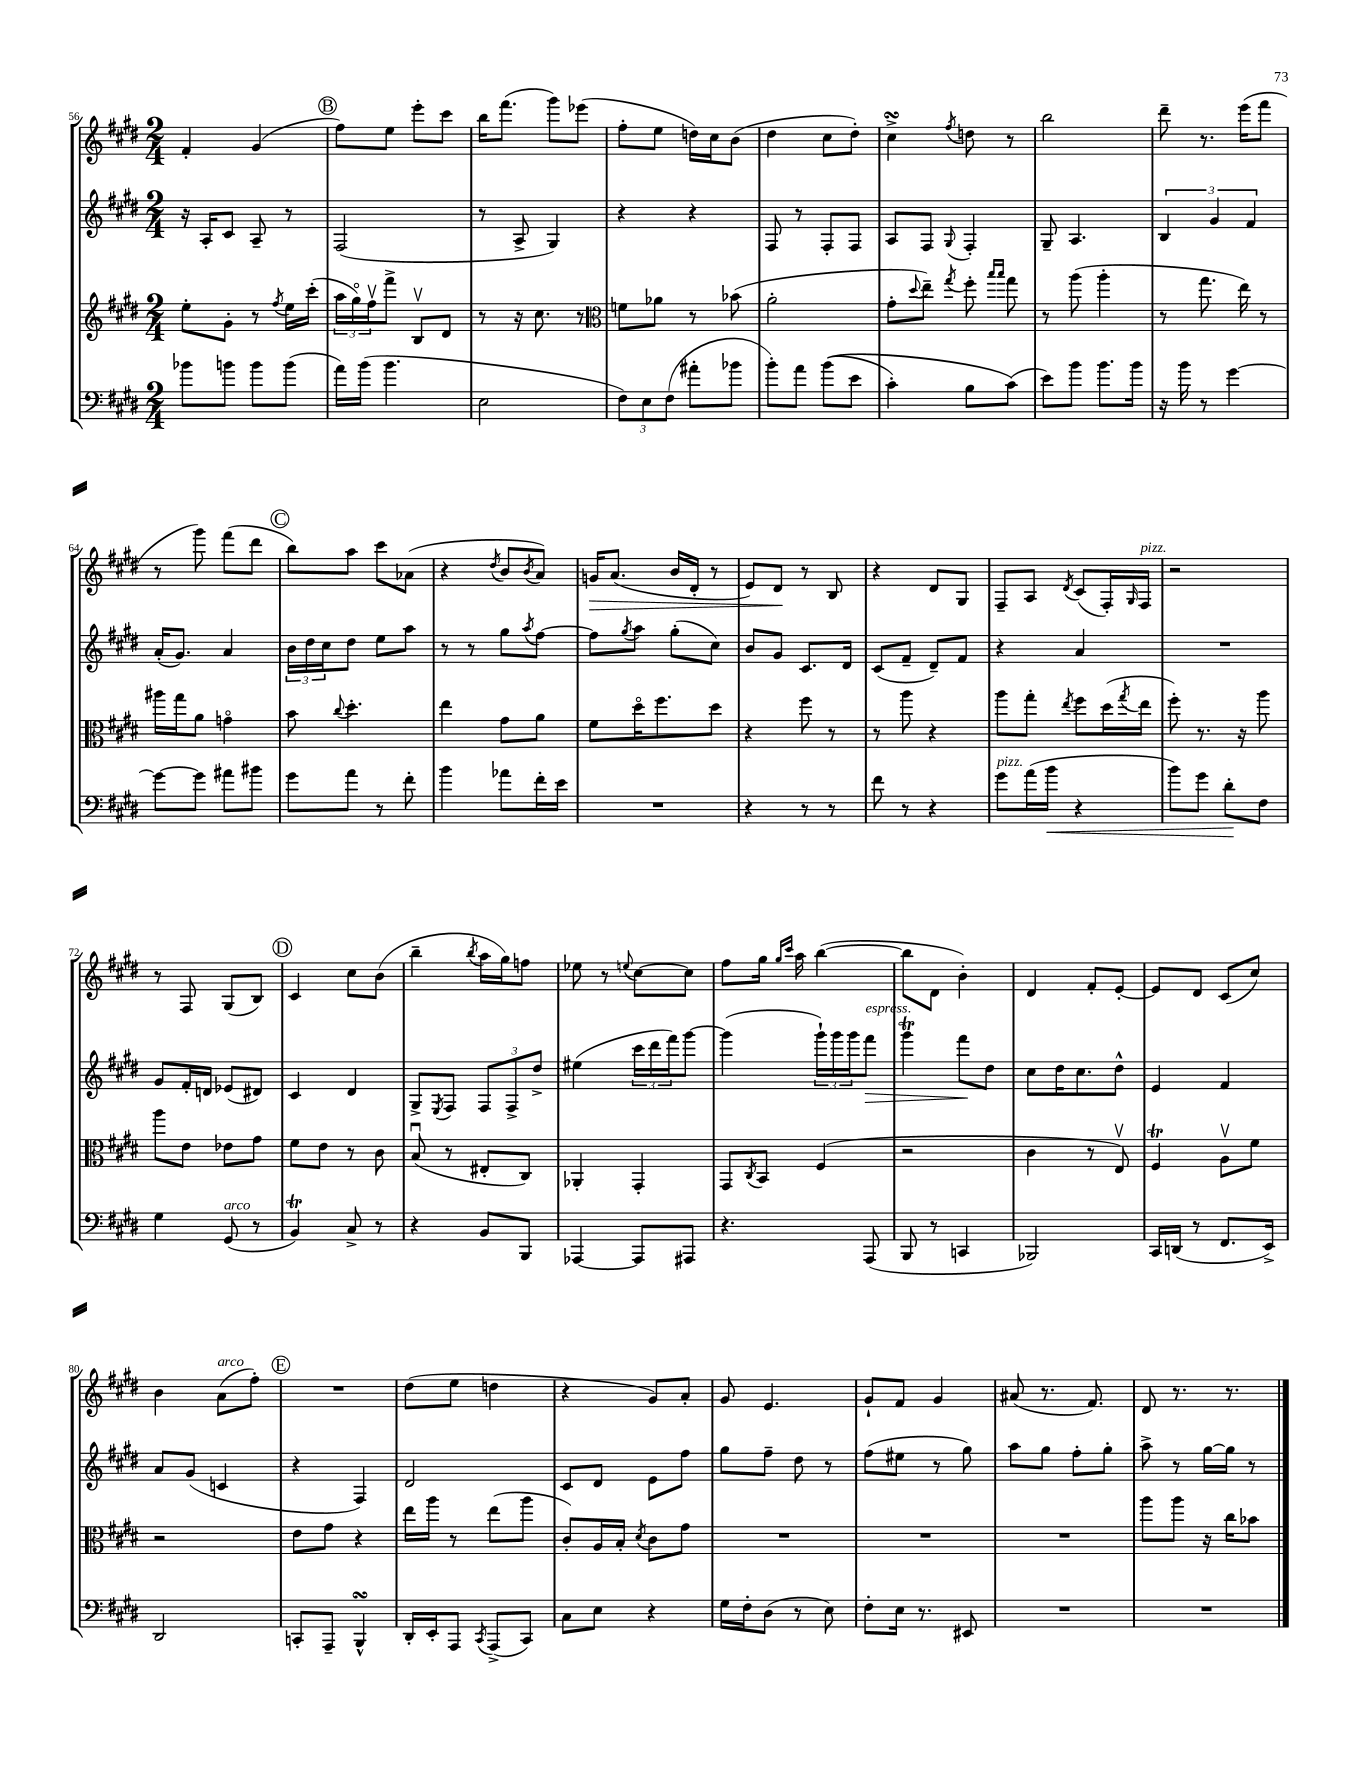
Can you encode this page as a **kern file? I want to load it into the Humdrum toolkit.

**kern	**dynam	**kern	**kern	**dynam	**kern	**dynam
*part4	*part4	*part3	*part2	*part2	*part1	*part1
*staff4	*staff4	*staff3	*staff2	*staff2	*staff1	*staff1
*clefF4	*	*clefG2	*clefG2	*	*clefG2	*
*k[f#c#g#d#]	*	*k[f#c#g#d#]	*k[f#c#g#d#]	*	*k[f#c#g#d#]	*
*M2/4	*	*M2/4	*M2/4	*	*M2/4	*
=56	=56	=56	=56	=56	=56	=56
8b-X\L	.	8ee'\L	16r	.	4f#'/	.
.	.	.	16A'/KL	.	.	.
8bn\J	.	8g#'\J	8c#/J	.	.	.
8b\L	.	8r	8A~/	.	(4g#/	.
.	.	8qff#/	.	.	.	.
(8b\J	.	16ee\LL	8r	.	.	.
.	.	(16ccc#'\JJ	.	.	.	.
!!LO:REH:place=s1:t=B
=57	=57	=57	=57	=57	=57	=57
16a\LL)	.	24aa\LL	(2F#/	.	8ff#\L)	.
.	.	24gg#\)	.	.	.	.
(16b\JJ	.	.	.	.	.	.
.	.	24ff#v\J	.	.	.	.
4.b\	.	8fff#^\J	.	.	8ee\J	.
.	.	8Bv/L	.	.	8eee'\L	.
.	.	8d#/J	.	.	8ccc#\J	.
=58	=58	=58	=58	=58	=58	=58
2E\	.	8r	8r	.	16bb\KL	.
.	.	.	.	.	(8.fff#\J	.
.	.	16r	8A^/	.	.	.
.	.	8.cc#\	.	.	.	.
.	.	.	4G#/)	.	8ggg#\L)	.
.	.	8r	.	.	(8eee-X\J	.
=59	=59	=59	=59	=59	=59	=59
*	*	*clefC3	*	*	*	*
12F#\L)	.	8fn\L	4r	.	8ff#'\L	.
12E\	.	.	.	.	.	.
.	.	8a-X\J	.	.	8ee\J	.
(12F#\J	.	.	.	.	.	.
8a#X'\L	.	8r	4r	.	16ddn\LL)	.
.	.	.	.	.	16cc#\J	.
8b-X\J	.	(8b-X\	.	.	(8b\J	.
=60	=60	=60	=60	=60	=60	=60
8b'\L)	.	2a'\	8F#/	.	4dd#\	.
8a\J	.	.	8r	.	.	.
((8b\L	.	.	8F#'/L	.	8cc#\L	.
8e\J	.	.	8F#/J	.	8dd#'\J)	.
=61	=61	=61	=61	=61	=61	=61
4c#'\)	.	8g#'\L	8A/L	.	4cc#sSSS^\	.
.	.	8qqdd#/	.	.	.	.
.	.	8ee~\J)	8F#/J	.	.	.
.	.	8qgg#/	8qqG#/	.	8qff#/	.
8B\L	.	8ff#'\	4F#'/	.	8ddn\	.
.	.	16qqbb/LL	.	.	.	.
.	.	16qqbb/JJ	.	.	.	.
(8c#\J)	.	8gg#\	.	.	8r	.
=62	=62	=62	=62	=62	=62	=62
8e\L)	.	8r	8G#~/	.	2bb\	.
8b\J	.	(8aa\	4.A/	.	.	.
8.b\L	.	4aa'\	.	.	.	.
16b\Jk	.	.	.	.	.	.
=63	=63	=63	=63	=63	=63	=63
16r	.	8r	6B/	.	8ddd#~\	.
16b\	.	.	.	.	.	.
8r	.	8.gg#\	.	.	8.r	.
.	.	.	6g#/	.	.	.
[4g#\	.	.	.	.	.	.
.	.	16ee\)	.	.	(16eee\KL	.
.	.	.	6f#/	.	.	.
.	.	8r	.	.	8fff#\J	.
!!LO:LB:g=z
=64	=64	=64	=64	=64	=64	=64
8g#\L_	.	16aa#X\LL	(16a'/KL	.	8r	.
.	.	16gg#\J	8.g#/J)	.	.	.
8g#\J]	.	8a\J	.	.	8ggg#\)	.
8a#X\L	.	4gn\	4a/	.	(8fff#\L	.
8b#X\J	.	.	.	.	8ddd#\J	.
!!LO:REH:place=s1:t=C
=65	=65	=65	=65	=65	=65	=65
8g#\L	.	8b\	24b\LL	.	8bb\L)	.
.	.	.	24dd#\	.	.	.
.	.	.	24cc#\J	.	.	.
.	.	8qqcc#/	.	.	.	.
8a\J	.	4.dd#'\	8dd#\J	.	8aa\J	.
8r	.	.	8ee\L	.	8ccc#\L	.
8f#'\	.	.	8aa\J	.	(8a-X\J	.
=66	=66	=66	=66	=66	=66	=66
4b\	.	4ee\	8r	.	4r	.
.	.	.	8r	.	.	.
.	.	.	.	.	8qdd#/	.
8a-X\L	.	8g#\L	8gg#\L	.	8b/L	.
.	.	.	8qaa/	.	8qb/	.
16f#'\L	.	8a\J	[8ff#\J	.	8a/J)	.
16e\JJ	.	.	.	.	.	.
=67	=67	=67	=67	=67	=67	=67
!	!	!	!	!	!	!LO:HP:b
2r	.	8f#\L	8ff#\L]	.	16gn/KL	>
.	.	.	.	.	(8.a/J	.
.	.	.	8qgg#/	.	.	.
.	.	16dd#\K	8aa\J	.	.	.
.	.	8.ff#\	.	.	.	.
.	.	.	(8gg#'\L	.	16b/LL	.
.	.	.	.	.	16d#'/JJ	.
.	.	8dd#\J	8cc#\J)	.	8r	.
=68	=68	=68	=68	=68	=68	=68
4r	.	4r	8b/L	.	8e/L)	.
.	.	.	8g#/J	.	8d#/J	.
8r	.	8ff#\	8.c#/L	.	8r	]
8r	.	8r	.	.	8B/	.
.	.	.	16d#/Jk	.	.	.
=69	=69	=69	=69	=69	=69	=69
8f#\	.	8r	(8c#/L	.	4r	.
8r	.	8aa\	8f#~/J	.	.	.
4r	.	4r	8d#~/L)	.	8d#/L	.
.	.	.	8f#/J	.	8G#/J	.
=70	=70	=70	=70	=70	=70	=70
!LO:TX:a:i:t=pizz.	!	!	!	!	!	!
8g#\L	.	8aa\L	4r	.	8F#~/L	.
(16a\L	.	8gg#'\J	.	.	8A/J	.
!	!LO:HP:b	!	!	!	!	!
16b\JJ	<	.	.	.	.	.
.	.	8qee/	.	.	8qd#/	.
4r	.	8ff#\L	4a/	.	(8c#/L	.
.	.	(16dd#\L	.	.	16F#'/L)	.
.	.	8qgg#/	.	.	16qqG#/	.
!	!	!	!	!	!LO:TX:a:i:t=pizz.	!
.	.	16ee\JJ	.	.	16F#/JJ	.
=71	=71	=71	=71	=71	=71	=71
8b\L)	.	8ff#'\)	2r	.	2r	.
8g#\J	.	8.r	.	.	.	.
8d#'\L	.	.	.	.	.	.
.	.	16r	.	.	.	.
8F#\J	[	8aa\	.	.	.	.
!!LO:LB:g=z
=72	=72	=72	=72	=72	=72	=72
4G#\	.	8aa\L	8g#/L	.	8r	.
.	.	8e\J	16f#'/L	.	8F#/	.
.	.	.	16dn/JJ	.	.	.
!LO:TX:a:i:t=arco	!	!	!	!	!	!
(8GG#/	.	8e-X\L	(8e-X/L	.	(8G#/L	.
8r	.	8g#\J	8d#X/J)	.	8B/J)	.
!!LO:REH:place=s1:t=D
=73	=73	=73	=73	=73	=73	=73
4BBT/)	.	8f#\L	4c#/	.	4c#/	.
.	.	8e\J	.	.	.	.
8C#^/	.	8r	4d#/	.	8cc#\L	.
8r	.	8c#\	.	.	(8b\J	.
=74	=74	=74	=74	=74	=74	=74
4r	.	(8Bu/	8G#^/L	.	4bb~\	.
.	.	.	8qE/	.	.	.
.	.	8r	8F#/J	.	.	.
.	.	.	.	.	8qbb/	.
8BB/L	.	8E#X'/L	12F#/L	.	16aa\LL	.
.	.	.	.	.	16gg#\J)	.
.	.	.	12F#^/	.	.	.
8BBB/J	.	8C#/J)	.	.	8ffn\J	.
.	.	.	12dd#^/J	.	.	.
=75	=75	=75	=75	=75	=75	=75
[4AAA-X/	.	4AA-X'/	(4ee#X\	.	8ee-X\	.
.	.	.	.	.	8r	.
.	.	.	.	.	8qqeen/	.
8AAA-/L]	.	4GG#'/	24ccc#\LL	.	[8cc#\L	.
.	.	.	24ddd#\	.	.	.
.	.	.	24fff#\J)	.	.	.
8AAA#X/J	.	.	[8ggg#\J	.	8cc#\J]	.
=76	=76	=76	=76	=76	=76	=76
4.r	.	8GG#/L	(4ggg#\]	.	8ff#\L	.
.	.	8qC#/	.	.	.	.
.	.	8BB/J	.	.	16gg#\Jk	.
.	.	.	.	.	16qqgg#/LL	.
.	.	.	.	.	16qqccc#/JJ	.
.	.	.	.	.	16aa\	.
.	.	(4F#/	24ggg#`\LL)	.	([4bb\	.
.	.	.	24ggg#\	.	.	.
.	.	.	24ggg#\J	.	.	.
!	!	!	!LO:TX:a:i:t=espress.	!	!	!
!	!	!	!	!LO:HP:b	!	!
(8AAA/	.	.	8fff#\J	>	.	.
=77	=77	=77	=77	=77	=77	=77
8BBB/	.	2r	4ggg#t\	.	8bb\L]	.
8r	.	.	.	.	8d#\J	.
4CCn/	.	.	8fff#\L	.	4b'\)	.
.	.	.	8dd#\J	]	.	.
=78	=78	=78	=78	=78	=78	=78
2BBB-X/)	.	4c#\	8cc#\L	.	4d#/	.
.	.	.	16dd#\K	.	.	.
.	.	.	8.cc#\	.	.	.
.	.	8r	.	.	8f#'/L	.
.	.	8Ev/)	8dd#^^\J	.	[8e'/J	.
=79	=79	=79	=79	=79	=79	=79
16CC#/LL	.	4F#T/	4e/	.	8e/L]	.
(16DDn/JJ	.	.	.	.	.	.
8r	.	.	.	.	8d#/J	.
8.FF#/L	.	8Av\L	4f#/	.	(8c#/L	.
.	.	8f#\J	.	.	8cc#/J)	.
16EE^/Jk)	.	.	.	.	.	.
!!LO:LB:g=z
=80	=80	=80	=80	=80	=80	=80
2DD#/	.	2r	8a/L	.	4b\	.
.	.	.	(8g#/J	.	.	.
!	!	!	!	!	!LO:TX:a:i:t=arco	!
.	.	.	4cn/	.	(8a\L	.
.	.	.	.	.	8ff#'\J)	.
!!LO:REH:place=s1:t=E
=81	=81	=81	=81	=81	=81	=81
8CCn'/L	.	8e\L	4r	.	2r	.
8AAA~/J	.	8g#\J	.	.	.	.
4BBBsSSS^^/	.	4r	4F#/)	.	.	.
=82	=82	=82	=82	=82	=82	=82
16DD#'/LL	.	16ee\LL	2d#/	.	(8dd#\L	.
16EE'/J	.	16aa\JJ	.	.	.	.
8AAA/J	.	8r	.	.	8ee\J	.
8qCC#/	.	.	.	.	.	.
(8AAA^/L	.	(8ee\L	.	.	4ddn\	.
8CC#/J)	.	8aa\J	.	.	.	.
=83	=83	=83	=83	=83	=83	=83
8C#\L	.	8c#'/L)	8c#/L	.	4r	.
8E\J	.	16A/L	8d#/J	.	.	.
.	.	16B'/JJ	.	.	.	.
.	.	8qd#/	.	.	.	.
4r	.	8c#\L	8e\L	.	8g#/L)	.
.	.	8g#\J	8ff#\J	.	8a'/J	.
=84	=84	=84	=84	=84	=84	=84
16G#\LL	.	2r	8gg#\L	.	8g#/	.
16F#'\J	.	.	.	.	.	.
(8D#\J	.	.	8ff#~\J	.	4.e/	.
8r	.	.	8dd#\	.	.	.
8E\)	.	.	8r	.	.	.
=85	=85	=85	=85	=85	=85	=85
8F#'\L	.	2r	(8ff#\L	.	8g#`/L	.
16E\Jk	.	.	8ee#X\J	.	8f#/J	.
8.r	.	.	.	.	.	.
.	.	.	8r	.	4g#/	.
8EE#X/	.	.	8gg#\)	.	.	.
=86	=86	=86	=86	=86	=86	=86
2r	.	2r	8aa\L	.	(8a#X/	.
.	.	.	8gg#\J	.	8.r	.
.	.	.	8ff#'\L	.	.	.
.	.	.	.	.	8.f#/)	.
.	.	.	8gg#'\J	.	.	.
=87	=87	=87	=87	=87	=87	=87
2r	.	8aa\L	8aa^\	.	8d#/	.
.	.	8aa\J	8r	.	8.r	.
.	.	16r	[16gg#\LL	.	.	.
.	.	16cc#\KL	16gg#\JJ]	.	8.r	.
.	.	8b-X\J	8r	.	.	.
==	==	==	==	==	==	==
*-	*-	*-	*-	*-	*-	*-
